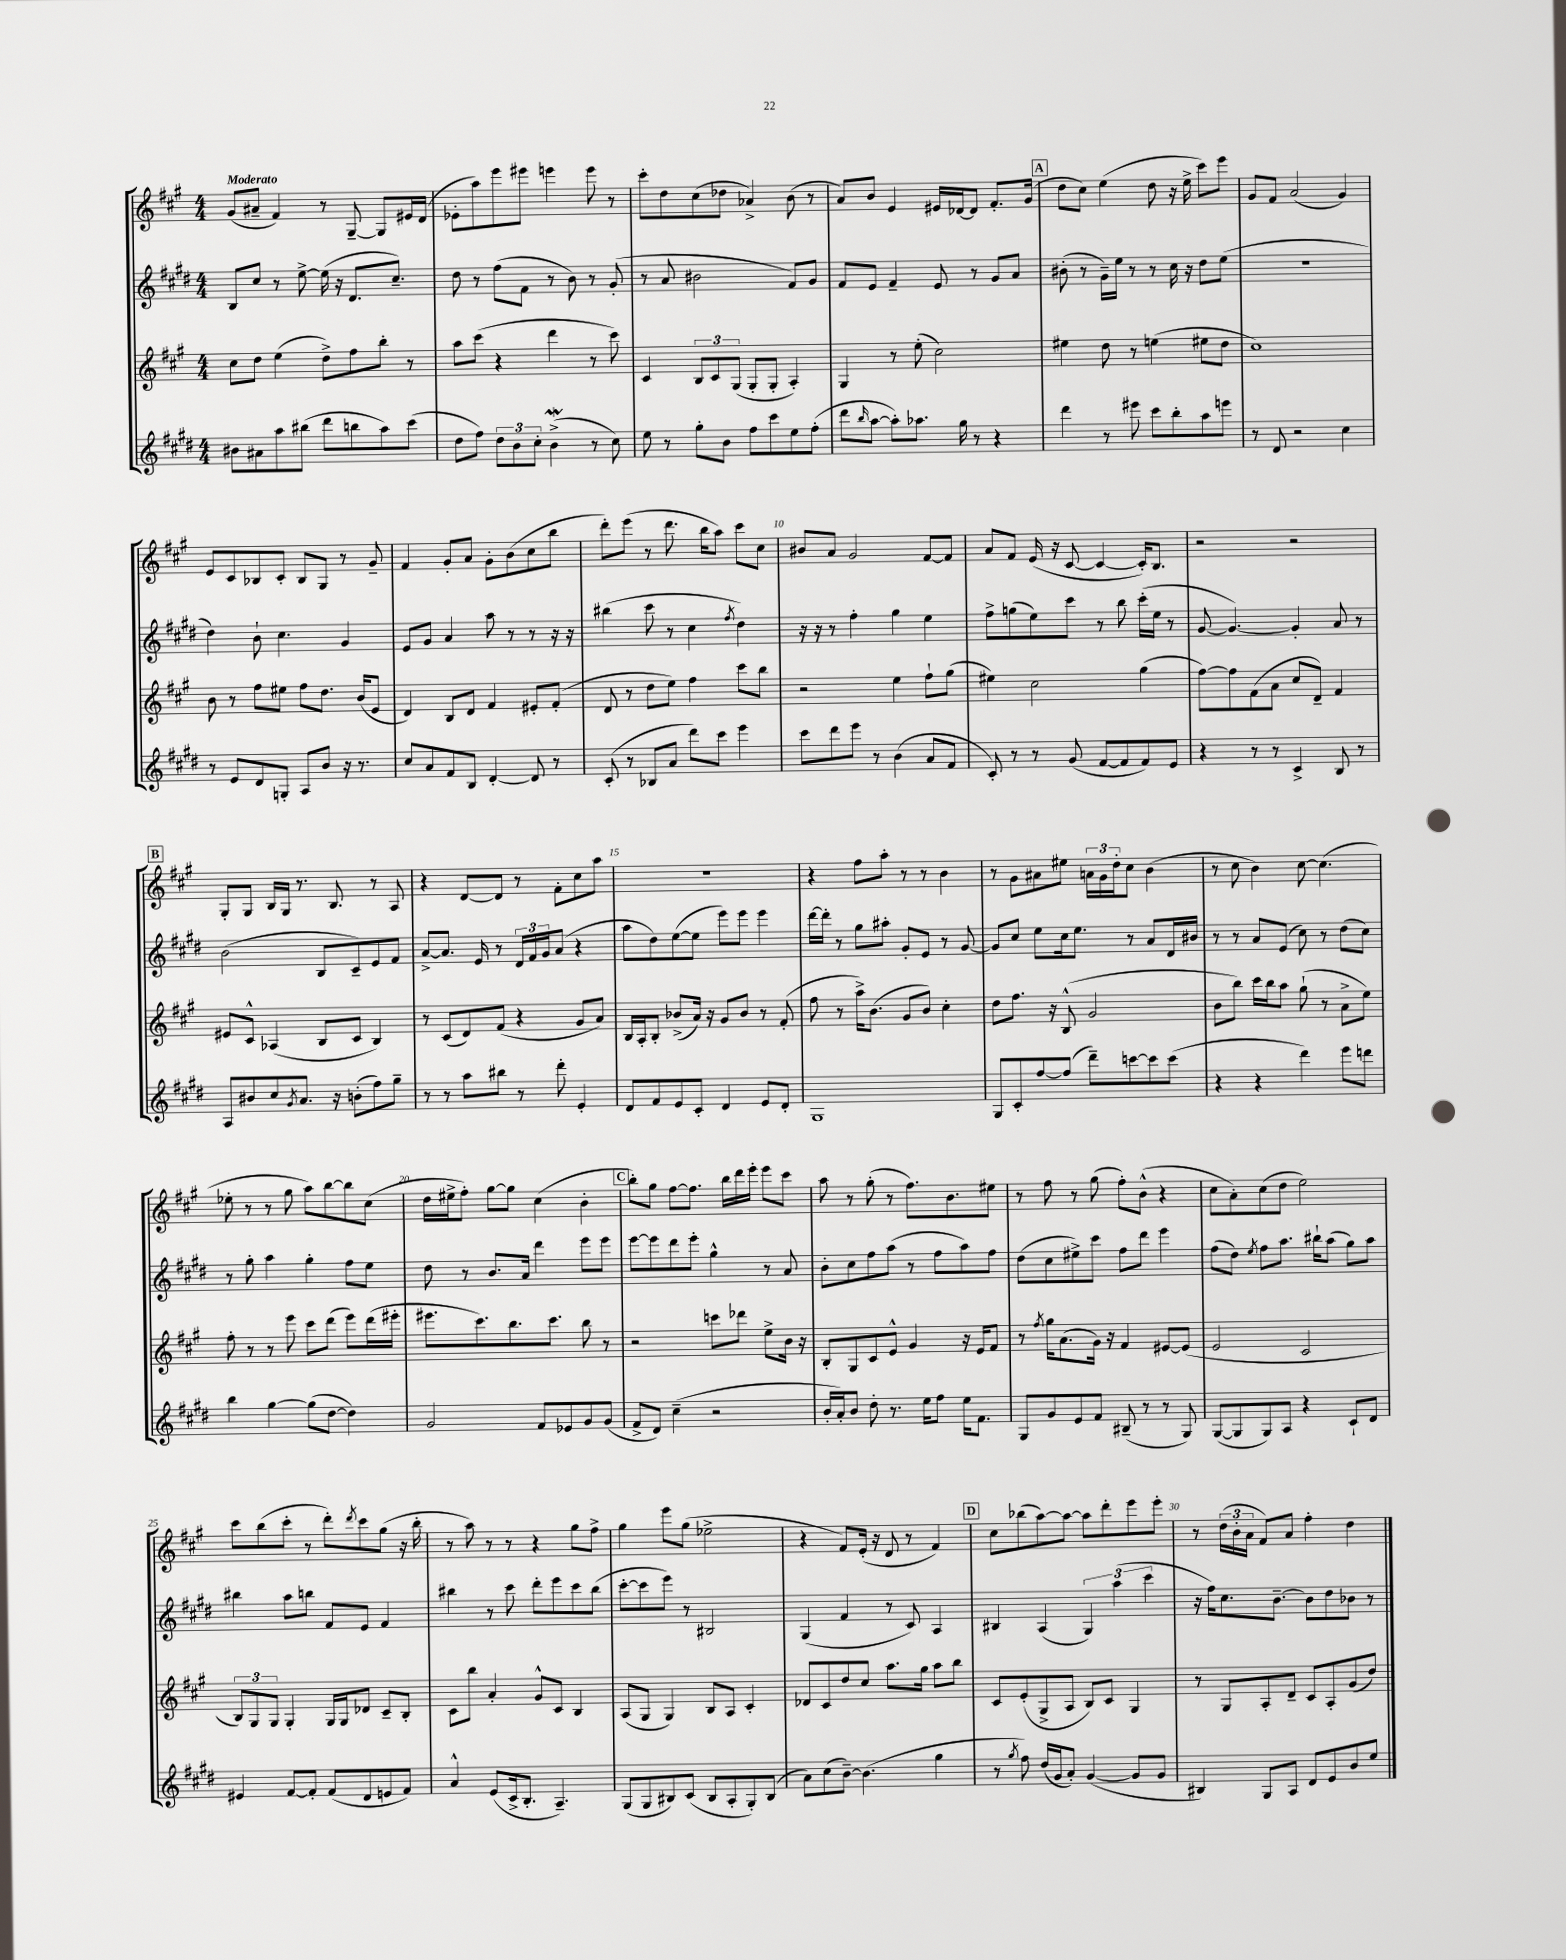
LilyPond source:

<<
\new StaffGroup <<
\new Staff = "s0" {
    \clef treble \key a \major \numericTimeSignature \time 4/4 \tempo "Moderato"
    gis'8( ais'8-- fis'4) r8 gis8~-- gis8 eis'16 d'16( |
    ees'8-. a''8) e'''8 eis'''8 e'''4 e'''8 r8 |
    cis'''8-. d''8 cis''8( des''8 aes'4->) b'8( r8 |
    a'8) b'8 e'4 eis'16 des'16~ des'8 fis'8.-. gis'16( |
    \mark \markup { \box "A" } d''8 cis''8) e''4( d''8 r16 e''16-> cis'''8) e'''8 |
    gis'8 fis'8 a'2( gis'4) |
    e'8 cis'8 bes8 cis'8-. bes8 gis8 r8 gis'8-- |
    fis'4 gis'8-. a'8 gis'8-. b'8( cis''8 b''8 |
    d'''8-.) e'''8( r8 d'''8. b''16 a''8) cis'''8 cis''8 |
    bis'8 a'8 gis'2 fis'8~ fis'8 |
    a'8 fis'8 e'16( r16 cis'8~ cis'4~ cis'16-.) b8. |
    r2 r2 |
    \mark \markup { \box "B" } gis8-. gis8 b16 gis16 r8. b8. r8 a8 |
    r4 d'8~ d'8 r8 fis'8-. cis''8 a''8 |
    r1 |
    r4 fis''8 a''8-. r8 r8 b'4 |
    r8 gis'8 ais'8 eis''8 \tuplet 3/2 { a'16 gis'16 d''16-. } cis''8 b'4( |
    r8 cis''8 b'4) cis''8~ cis''4.( |
    ees''8-. r8 r8 gis''8 a''8) b''8~ b''8 cis''8( |
    d''16 eis''16-> fis''8-.) gis''8~ gis''8 cis''4( b'4-. |
    \mark \markup { \box "C" } b''8-.) gis''8 fis''8~ fis''8. b''16 d'''16 e'''16-. e'''8 cis'''8 |
    a''8 r8 gis''8-.( r8 fis''8.) b'8. eis''8 |
    r8 fis''8 r8 gis''8( fis''8-.) b'8-^( r4 |
    cis''8 a'8-.) cis''8( d''8 e''2) |
    cis'''8 b''8( cis'''8-. r8 d'''8-.) \acciaccatura { d'''8 } cis'''8 gis''8( r16 b''16-. |
    r8 a''8) r8 r8 r4 gis''8 fis''8-> |
    gis''4 e'''8 gis''8( ees''2-> |
    r4 fis'8) e'16-.( r16 d'8 r8 fis'4) |
    \mark \markup { \box "D" } cis''8 bes''8( a''8~) a''8~ a''8 d'''8-. e'''8 e'''8-. |
    r8 \tuplet 3/2 { d''16( b'16-. a'16 } fis'8) a'8 fis''4-. d''4 \bar "|." |
}
\new Staff = "s1" {
    \clef treble \key e \major \numericTimeSignature \time 4/4
    b8 cis''8 r8 e''8~-> e''16( r16 dis'8. cis''8.--) |
    dis''8 r8 fis''8( fis'8 r8 b'8) r8 gis'8-.( |
    r8 a'8 bis'2 fis'8) gis'8 |
    fis'8 e'8 fis'4-- e'8 r8 gis'8 a'8 |
    \mark \markup { \box "A" } bis'8-.( r8 gis'16--) e''16 r8 r8 cis''16 r16 dis''8 e''8( |
    R1 |
    dis''4) b'8-! cis''4. gis'4 |
    e'8 gis'8 a'4 a''8 r8 r8 r16 r16 |
    bis''4( cis'''8 r8 cis''4 \acciaccatura { fis''8 } dis''4) |
    r16 r16 r8 fis''4-. gis''4 e''4 |
    fis''8-> g''8( e''8) cis'''8 r8 b''8 cis'''16-.( e''16 r8 |
    gis'8~ gis'4.~) gis'4-. a'8 r8 |
    \mark \markup { \box "B" } b'2( b8 cis'8--) e'8 fis'8 |
    a'8~-> a'8. e'16 r8 \tuplet 3/2 { dis'16 fis'16 gis'16 } a'8( r4 |
    a''8 dis''8) e''8~( e''8 e'''8) e'''8 e'''4 |
    dis'''16~ dis'''16-. r8 gis''8 ais''8-. gis'8-. e'8 r8 gis'8~ |
    gis'8 cis''8 e''8 cis''16 e''8. r8 a'8 dis'16 bis'16 |
    r8 r8 a'8 e'8( cis''8) r8 dis''8( cis''8) |
    r8 gis''8-. a''4 gis''4-. fis''8 e''8 |
    dis''8 r8 b'8. a'16 dis'''4 e'''8 e'''8 |
    \mark \markup { \box "C" } e'''8~ e'''8 dis'''8 e'''8-. gis''4-^ r8 a'8 |
    b'8-. cis''8 fis''8 a''8( r8 fis''8 a''8) fis''8 |
    dis''8( cis''8 eis''8->) cis'''8 fis''8 dis'''8 e'''4 |
    fis''8( dis''8) \acciaccatura { e''8 } fis''8 a''8. bis''16-! a''8( gis''8) a''8 |
    bis''4 a''8 b''8 fis'8 e'8 fis'4 |
    bis''4 r8 cis'''8 dis'''8-. e'''8 cis'''8 bis''8( |
    cis'''8~-. cis'''8 e'''8) r8 bis2 |
    gis4( fis'4 r8 cis'8) a4 |
    \mark \markup { \box "D" } bis4 a4( \tuplet 3/2 { gis4) a''4( cis'''4 } |
    r16 fis''16) cis''8. b'8.~-- b'8 dis''8 bes'8 r8 \bar "|." |
}
\new Staff = "s2" {
    \clef treble \key a \major \numericTimeSignature \time 4/4
    cis''8 d''8 e''4( d''8->) fis''8 b''8-. r8 |
    a''8 cis'''8( r4 d'''4 r8 cis'''8) |
    cis'4 \tuplet 3/2 { b8 cis'8 gis8( } gis8-. gis8-. a4-.) |
    gis4 r8 e''8-.( cis''2) |
    \mark \markup { \box "A" } eis''4 d''8 r8 e''4( eis''8 d''8 |
    cis''1) |
    b'8 r8 fis''8 eis''8 fis''8 d''8. b'16( e'8 |
    d'4) b8 d'8 fis'4 eis'8-. fis'8-.( |
    d'8 r8 d''8 e''8) fis''4 cis'''8 b''8 |
    r2 e''4 fis''8-! gis''8( |
    eis''4) cis''2 gis''4( |
    fis''8~) fis''8 fis'8( a'8 cis''8 d'8--) fis'4 |
    \mark \markup { \box "B" } eis'8 cis'8-^ aes4( b8 cis'8 b4) |
    r8 cis'8( d'8) fis'8( r4 gis'8 a'8) |
    b16 a16-. b8-. bes'8->( a'16) r16 gis'8 bes'8 r8 fis'8-.( |
    fis''8 r8 a''16->) b'8.( gis'8 b'8) cis''4-. |
    d''8 fis''8. r16 b8-^( gis'2 |
    b'8 b''8) cis'''16 b''16 a''8 gis''8-!( r8 a'8-> e''8) |
    fis''8-. r8 r8 e'''8 cis'''8 d'''8( e'''8) d'''16( eis'''16-. |
    eis'''8. cis'''8.) b''8. cis'''8. b''8 r8 |
    \mark \markup { \box "C" } r2 c'''8 des'''8 e''8-> b'16 r16 |
    b8-. gis8 cis'8 e'8-^ gis'4 r16 e'16 fis'8 |
    r8 \acciaccatura { fis''8 } gis''16 a'8.( gis'16) r16 fis'4 eis'8~ eis'8( |
    e'2 cis'2 |
    \tuplet 3/2 { b8) gis8 gis8 } gis4-. gis16 gis16 des'8 cis'8-- b8-. |
    cis'8 b''8 a'4-. gis'8-^ cis'8 b4 |
    a8( gis8 gis4) b8 a8 cis'4-. |
    des'8 cis'8 d''8 cis''8 a''8. gis''16 a''8 b''8 |
    \mark \markup { \box "D" } cis'8 e'8-.( gis8-> a8 b8) cis'8 gis4 |
    r8 gis8 a8-. d'8-- cis'8 a8-. gis'8( d''8) \bar "|." |
}
\new Staff = "s3" {
    \clef treble \key e \major \numericTimeSignature \time 4/4
    bis'8 ais'8 a''8 bis''8( dis'''8 b''8 a''8) cis'''8( |
    dis''8 fis''8) \tuplet 3/2 { dis''8 b'8 cis''8-. } b'4->\mordent( r8 cis''8) |
    e''8 r8 gis''8-. b'8 fis''8 cis'''8 e''8 fis''8-.( |
    dis'''8 \grace { b''16 } a''8~ a''8-.) aes''8. gis''16 r8 r4 |
    \mark \markup { \box "A" } dis'''4 r8 eis'''8 cis'''8 b''8-. a''8 e'''8 |
    r8 dis'8 r2 cis''4 |
    r8 e'8 dis'8 g8-. a8 b'8 r16 r8. |
    cis''8 a'8 fis'8 b8 dis'4~-. dis'8 r8 |
    cis'8-.( r8 bes8 a'8 dis'''8) cis'''8 e'''4 |
    cis'''8 dis'''8 e'''8 r8 b'4( a'8 fis'8 |
    cis'8-.) r8 r8 gis'8( fis'8~ fis'8 fis'8) e'8 |
    r4 r8 r8 cis'4-> b8 r8 |
    \mark \markup { \box "B" } a8 bis'8 cis''8 \acciaccatura { gis'8 } a'8. r16 b'8-.( fis''8) gis''8-- |
    r8 r8 a''8 bis''8 r8 dis'''8-. e'4-. |
    dis'8 fis'8 e'8 cis'8-. dis'4 e'8 dis'8-. |
    gis1 |
    gis8 cis'8-. fis''8~ fis''8( dis'''8--) c'''8~ c'''8 c'''8( |
    r4 r4 dis'''4) e'''8 d'''8 |
    b''4 gis''4~ gis''8( dis''8~ dis''4) |
    gis'2 fis'8 ees'8 gis'8 gis'8( |
    \mark \markup { \box "C" } fis'8-> dis'8) cis''4--( r2 |
    b'16-. a'16-.) b'8 dis''8-. r8. e''16 fis''8 e''16 fis'8. |
    gis8 gis'8 e'8 fis'8 bis8--( r8 r8 gis8) |
    gis8~( gis8 gis8) a8 r4 cis'8-! dis'8 |
    eis'4 fis'8~ fis'8-. fis'8( dis'8 e'8 fis'8) |
    a'4-^ e'8( cis'16-> b8.-. a4.--) |
    gis8( gis8 bis8) cis'8( bis8 a8-. gis8-.) bis8( |
    a'8) cis''8( b'8~--) b'4.( gis''4 |
    \mark \markup { \box "D" } r8 \acciaccatura { gis''8 } fis''8) dis''16( gis'16 a'8-.) gis'4~( gis'8 gis'8 |
    bis4) gis8 a8 dis'8 e'8 b'8 e''8 \bar "|." |
}
>>
>>
\layout { \context { \Score \override BarNumber.break-visibility = ##(#f #t #t) barNumberVisibility = #(every-nth-bar-number-visible 5) } }
